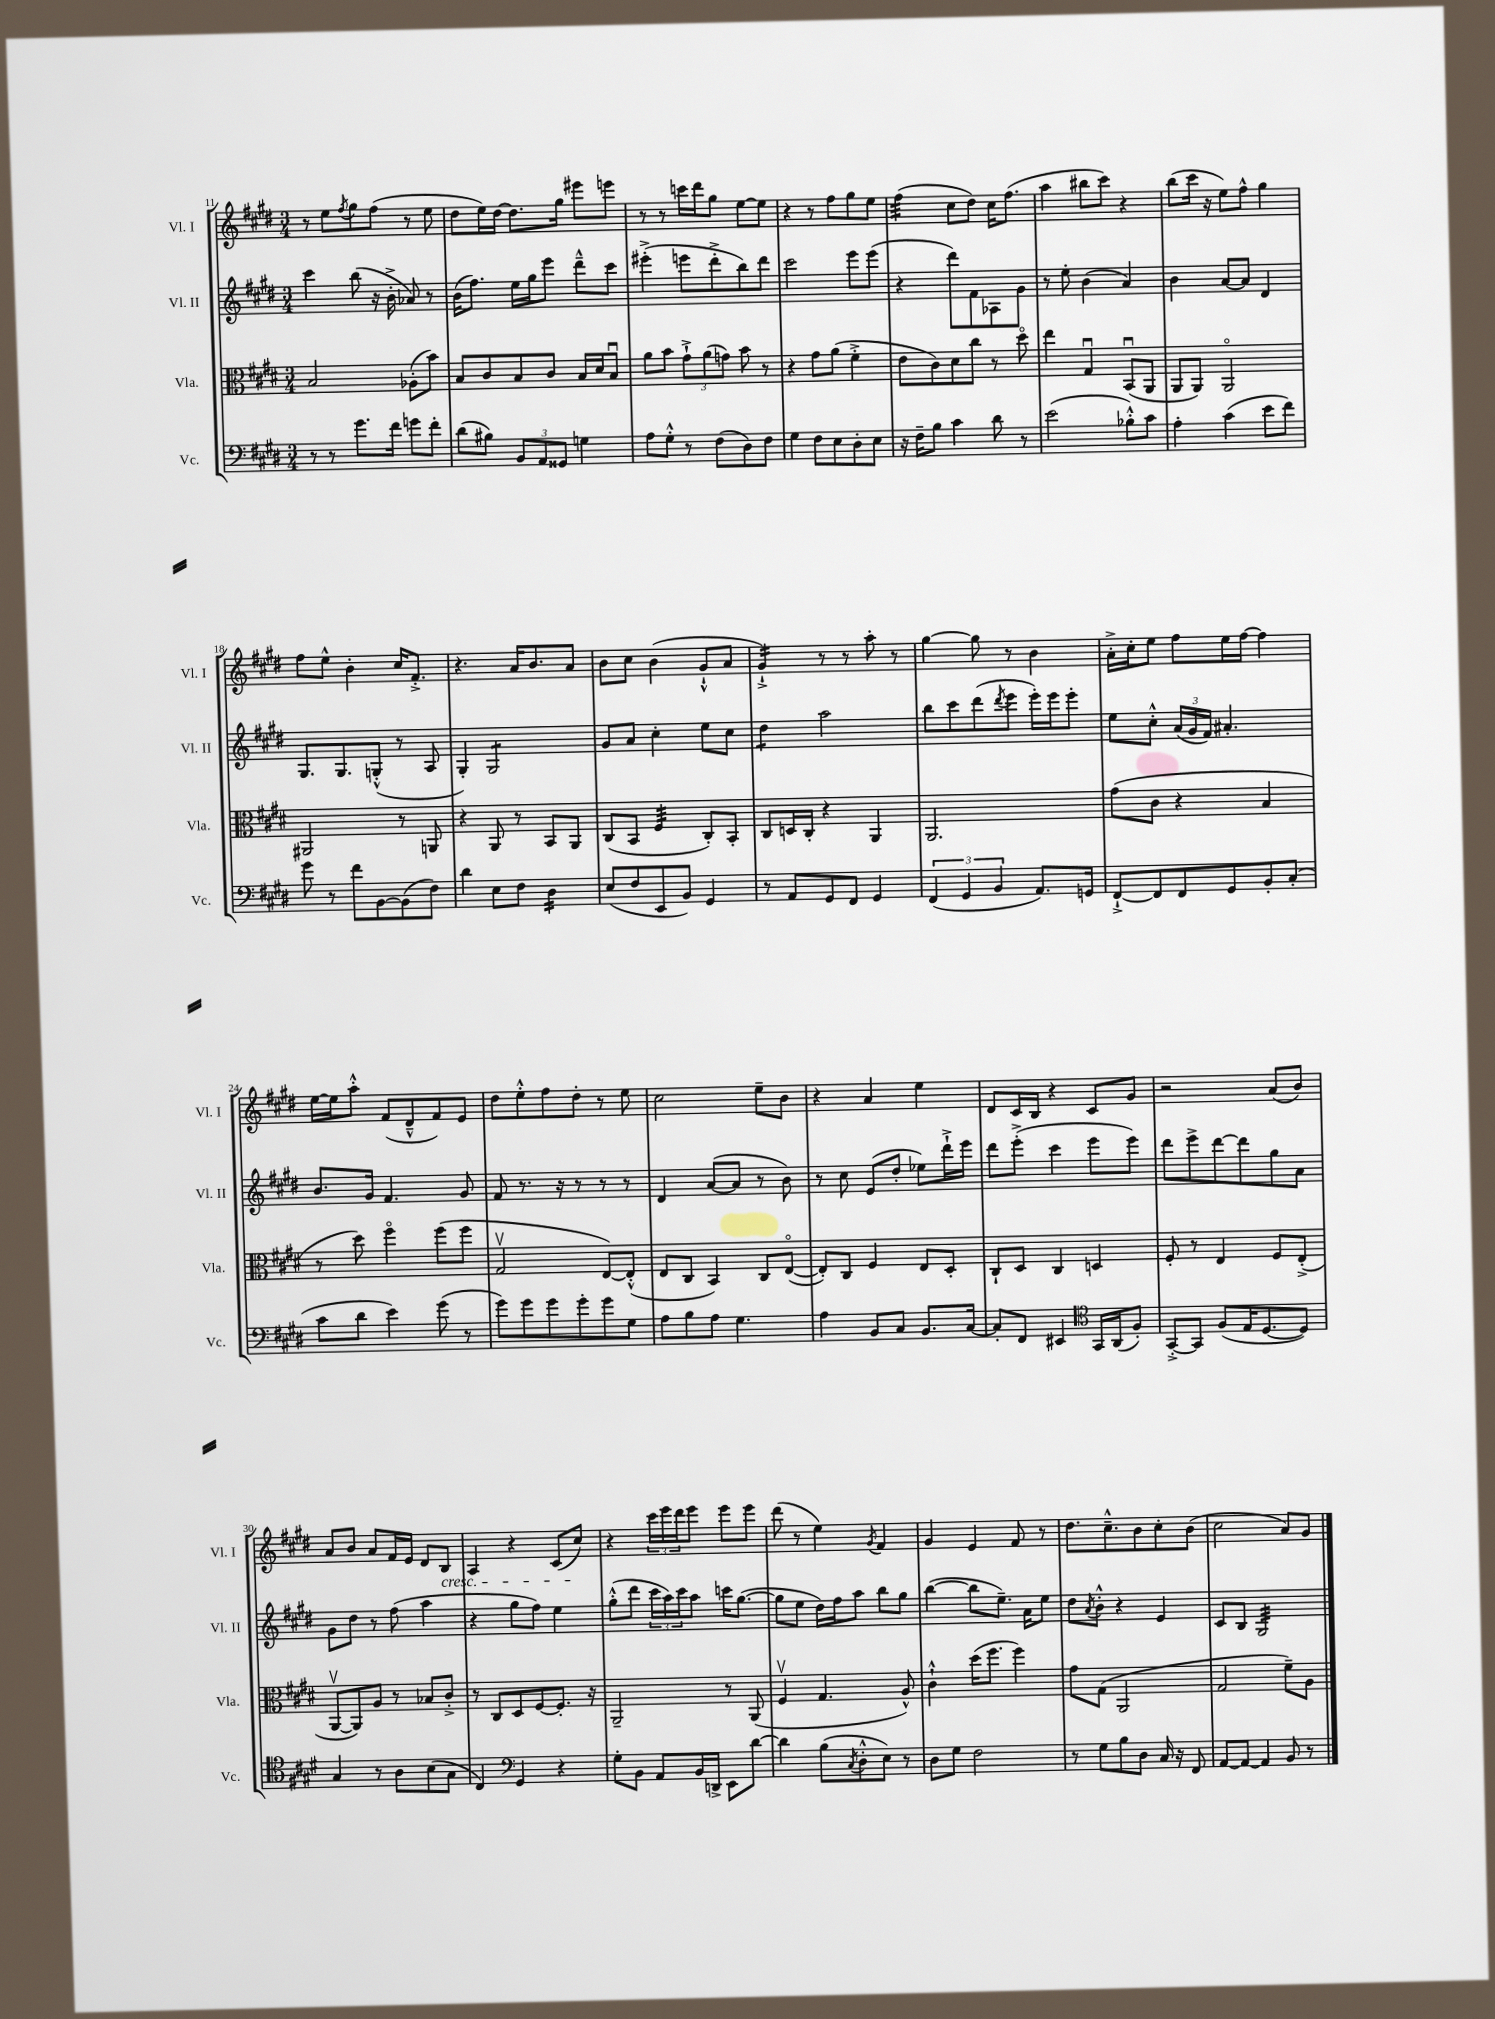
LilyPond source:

<<
\new StaffGroup <<
\new Staff = "s0" \with { instrumentName = "Vl. I" shortInstrumentName = "Vl. I" } {
    \clef treble \key e \major \numericTimeSignature \time 3/4
    r8 e''8 \acciaccatura { fis''8 } gis''8 fis''8( r8 e''8 |
    dis''8 e''16) dis''16~ dis''8. gis''16 eis'''8 e'''8 |
    r8 r8 c'''16 dis'''16 gis''8 e''8~ e''8 |
    r4 r8 fis''8 gis''8 e''8 |
    fis''4:32( cis''8 dis''8) cis''16 fis''8.( |
    a''4 bis''8 cis'''8) r4 |
    b''8( cis'''16 r16 e''8) fis''8-^ gis''4 |
    fis''8 e''8-^ b'4-. cis''16 fis'8.-.-> |
    r4. a'16 b'8. a'8 |
    b'8 cis''8 b'4( gis'8-!-^ a'8 |
    gis'4:16-!->) r8 r8 a''8-. r8 |
    gis''4~ gis''8 r8 b'4 |
    a'16-.-> cis''16-. e''8 fis''8 e''16 fis''16~ fis''4 |
    e''16~ e''16 a''8-.-^ fis'8( dis'8---^ fis'8) e'8 |
    dis''8 e''8-.-^ fis''8 dis''8-. r8 e''8 |
    cis''2 e''8-- b'8 |
    r4 a'4 e''4 |
    dis'8 cis'16 b16 r4 cis'8 gis'8 |
    r2 a'8( b'8) |
    a'8 b'8 a'8 fis'16 e'16 dis'8 b8\cresc |
    a4 r4 cis'8( cis''8\!) |
    r4 \tuplet 3/2 { cis'''16 e'''16 dis'''16 } e'''8 e'''8 e'''8 |
    dis'''8( r8 e''4) \acciaccatura { gis'8 } fis'4 |
    gis'4 e'4 fis'8 r8 |
    dis''8. cis''8.---^ b'8 cis''8-. b'8( |
    cis''2 a'8) gis'8 \bar "|." |
}
\new Staff = "s1" \with { instrumentName = "Vl. II" shortInstrumentName = "Vl. II" } {
    \clef treble \key e \major \numericTimeSignature \time 3/4
    cis'''4 b''8( r16 b'16-.-> aes'8) r8 |
    b'16( fis''8.) e''16 gis''16 e'''8 dis'''8---^ cis'''8 |
    eis'''4-.->( e'''8 dis'''8-.-> b''8) dis'''8 |
    cis'''2 e'''8 e'''8( |
    r4 dis'''8) fis'8 aes8 gis'8 |
    r8 e''8-. b'4( a'4) |
    b'4 a'8~ a'8 dis'4 |
    gis8. gis8. g8-.-^( r8 a8 |
    gis4-.) gis2:8 |
    gis'8 a'8 cis''4-. e''8 cis''8 |
    dis''4:8 a''2 |
    b''8 cis'''8 dis'''8( \acciaccatura { dis'''8 } e'''8 e'''16-.) e'''16 e'''8-. |
    e''8 cis''8-.-^ \tuplet 3/2 { a'16( gis'16 fis'16) } ais'4.-. |
    b'8. gis'16 fis'4. gis'8 |
    fis'8 r8. r16 r8 r8 r8 |
    dis'4 a'8~( a'8 r8 b'8) |
    r8 cis''8 e'8( dis''8-. ees''8) dis'''16-!-> e'''16 |
    dis'''8 e'''8-.->( cis'''4 e'''8 e'''8) |
    dis'''8 e'''8-> dis'''8~ dis'''8 gis''8 a'8 |
    gis'8 dis''8 r8 fis''8( a''4 |
    r4 gis''8 fis''8) e''4 |
    gis''8-.-^( dis'''8 \tuplet 3/2 { cis'''16 a''16) cis'''16 } a''8 c'''16 gis''8.~( |
    gis''8 e''8 dis''16) fis''16 a''8 b''8 gis''8 |
    b''4~( b''8 e''8.--) a'16 e''8 |
    dis''8 \acciaccatura { a'8 } b'8-.-^ r4 e'4 |
    cis'8 b8 gis2:32 \bar "|." |
}
\new Staff = "s2" \with { instrumentName = "Vla." shortInstrumentName = "Vla." } {
    \clef alto \key e \major \numericTimeSignature \time 3/4
    b2 aes8-.( b'8) |
    b8 cis'8 b8 cis'8 b16 dis'16 b8\downbow |
    a'8 b'8 \tuplet 3/2 { gis'8-!-> a'8( g'8) } b'8 r8 |
    r4 gis'8 a'8( fis'4-.-> |
    e'8 cis'8) dis'8 cis''8 r8 dis''8\flageolet |
    e''4 gis4\downbow b,8\downbow( a,8 |
    a,8 a,8) a,2\flageolet |
    ais,2 r8 a,8 |
    r4 a,8 r8 b,8 a,8 |
    cis8( b,8 fis4:32 cis8-.) b,8-. |
    cis8 d16 cis16-. r4 a,4 |
    a,2. |
    gis'8( cis'8 r4 b4 |
    r8 dis''8) fis''4\flageolet fis''8( fis''8 |
    gis2\upbow e8~) e8-.-^( |
    e8 cis8 b,4) cis8 e8~\flageolet( |
    e8-.) cis8 fis4 e8 dis8-. |
    cis8-! dis8 cis4 d4 |
    fis8-. r8 e4 fis8 e8-.->( |
    a,8~\upbow a,8) a8 r8 bes8 cis'8-.-> |
    r8 cis8 dis8 fis8~ fis8.-. r16 |
    a,2-- r8 a,8( |
    fis4\upbow gis4. a8-^) |
    cis'4-!-^ dis''16( fis''8. fis''4) |
    gis'8 gis8( a,2 |
    gis2 fis'8--) a8 \bar "|." |
}
\new Staff = "s3" \with { instrumentName = "Vc." shortInstrumentName = "Vc." } {
    \clef bass \key e \major \numericTimeSignature \time 3/4
    r8 r8 gis'8. fis'16 g'8 fis'8-. |
    dis'8( bis8) \tuplet 3/2 { b,8 a,8 gisis,8 } g4 |
    a8 gis8-.-^ r8 fis8( dis8) fis8 |
    gis4 fis8 e8 dis8-. e8 |
    r16 fis16-- b8 cis'4 dis'8 r8 |
    e'2( bes8-.-^) cis'8 |
    a4-. cis'4( e'8 fis'8) |
    gis'8 r8 fis'8 b,8~ b,8( fis8) |
    dis'4 e8 fis8 dis4:16 |
    e8( fis8 e,8 b,8) gis,4 |
    r8 a,8 gis,8 fis,8 gis,4 |
    \tuplet 3/2 { fis,4( gis,4 b,4 } a,8.) g,16 |
    fis,8~-!-> fis,8 fis,8 gis,8 b,8-. cis8-.( |
    cis'8 dis'8 e'4) gis'8( r8 |
    gis'8) gis'8 gis'8 gis'8-. gis'8 gis8 |
    a8 b8 a8 gis4. |
    a4 b,8 cis8 b,8. cis16~ |
    cis8-. fis,8 eis,4 \clef tenor gis,16 a,16( fis8-.) |
    gis,8~-.-> gis,8 fis8( e16 dis8.~ dis8) |
    gis4 r8 a8 b8( gis8 |
    cis4) \clef bass gis,4 r4 |
    gis8-. b,8 a,8 b,16 d,16-> e,8 dis'8~ |
    dis'4 b8( \acciaccatura { cis8 } dis8-.-^ e8) r8 |
    dis8 gis8 fis2 |
    r8 gis8 b8 dis8 cis16 r16 fis,8 |
    a,8~ a,8~ a,4 b,8 r8 \bar "|." |
}
>>
>>
\layout { \context { \Score currentBarNumber = #11 } }
